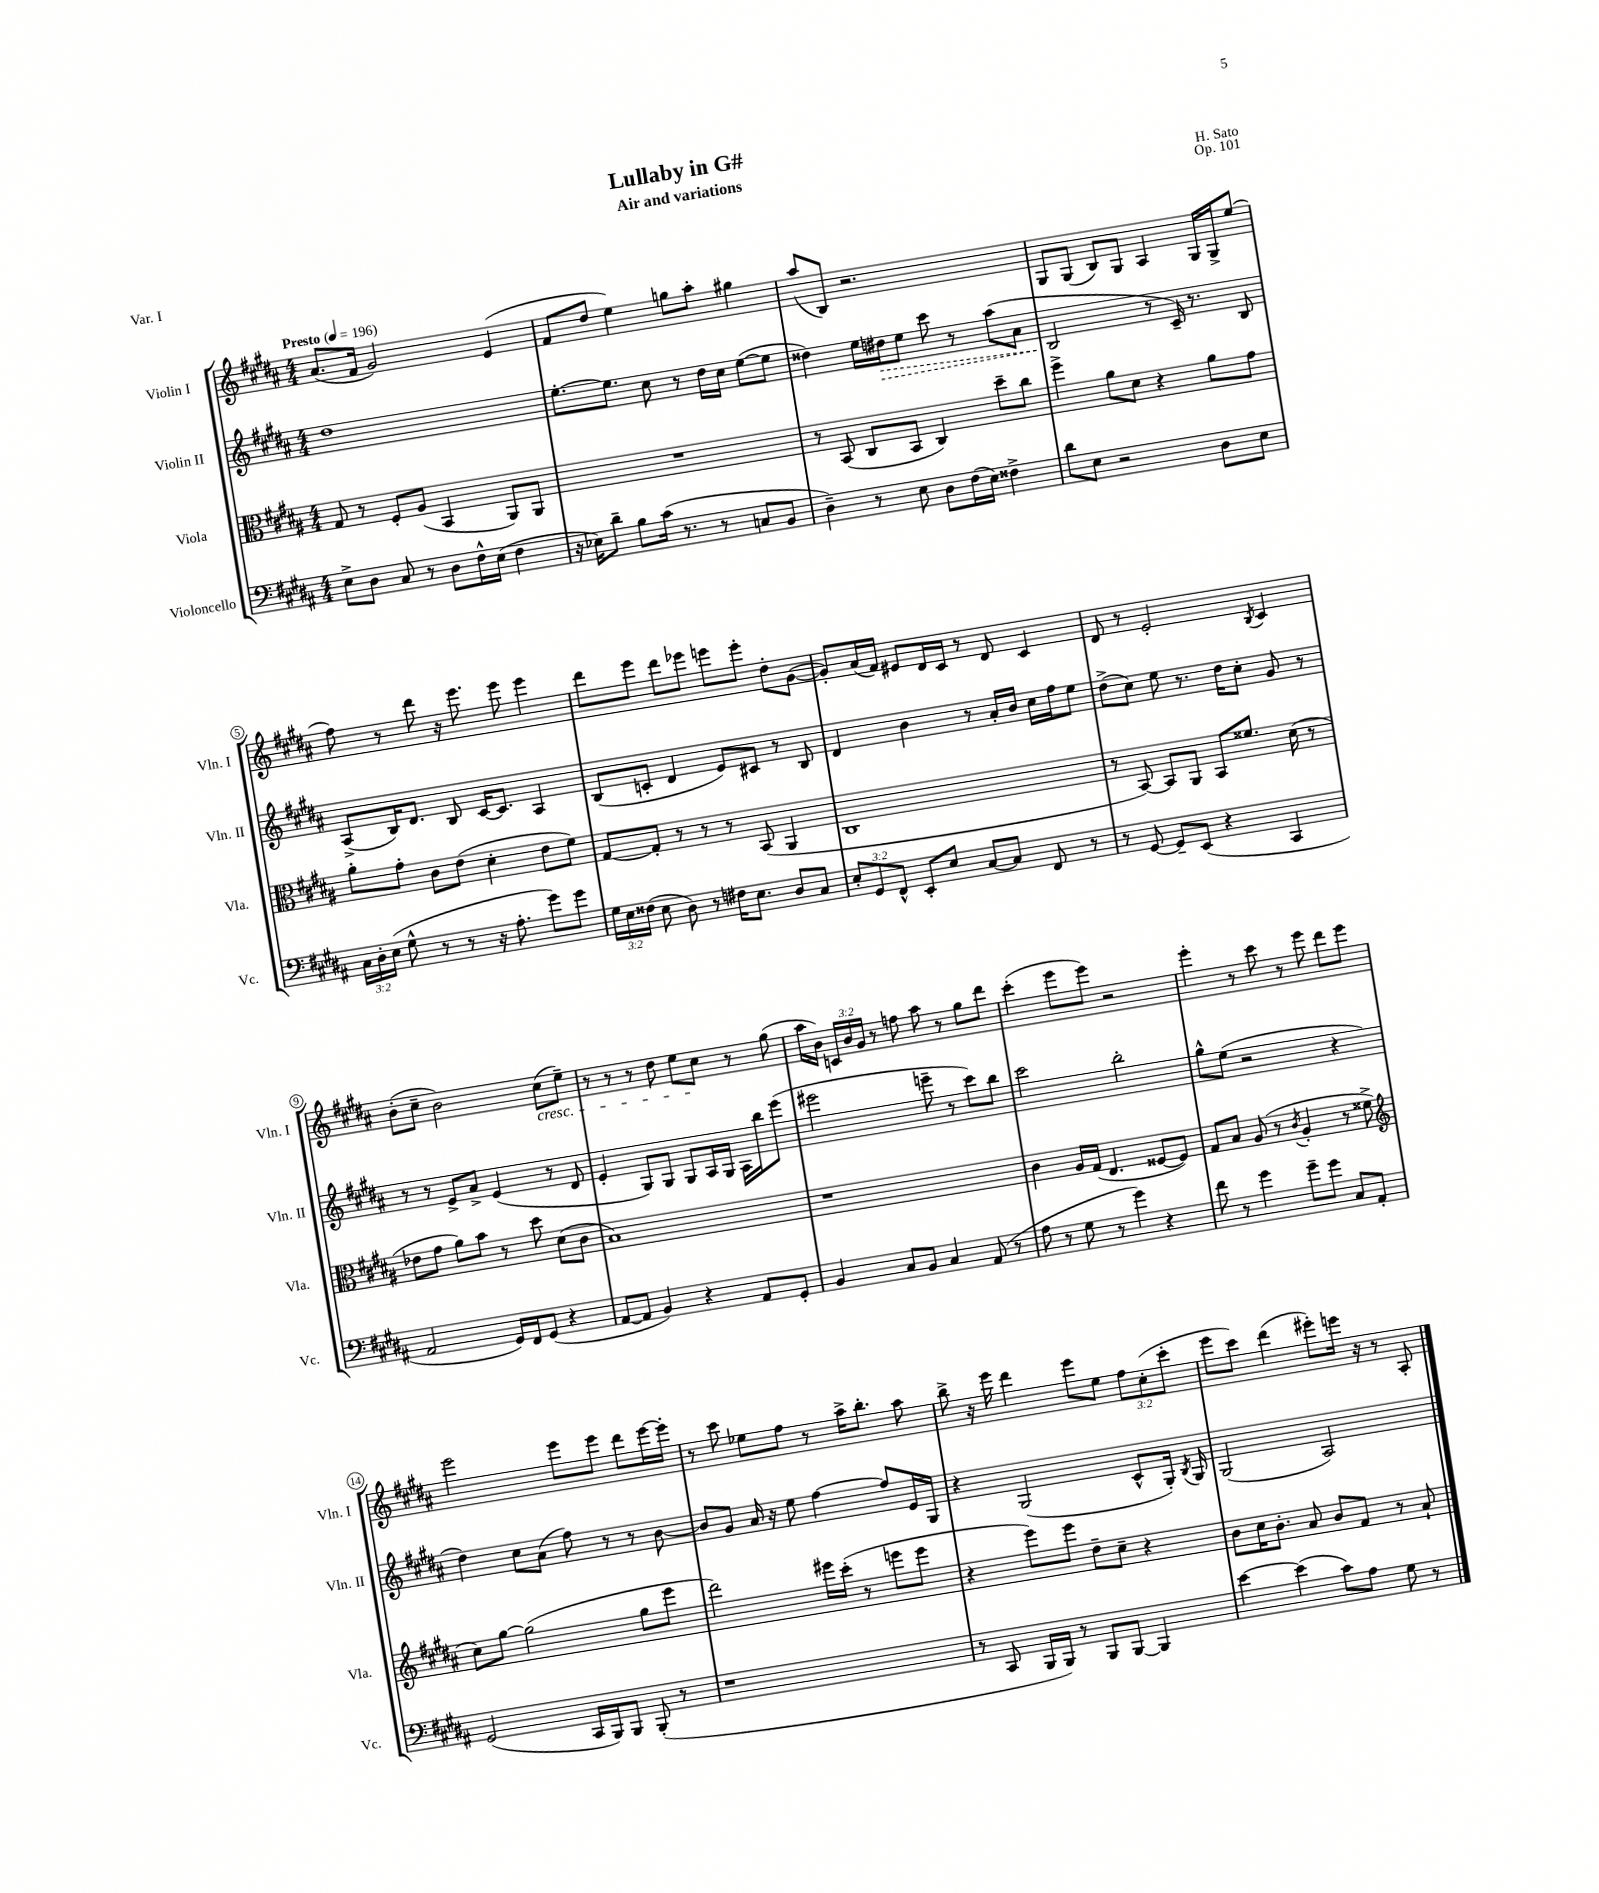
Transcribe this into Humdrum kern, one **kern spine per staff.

**kern	**kern	**kern	**kern
*staff4	*staff3	*staff2	*staff1
*clefF4	*clefC3	*clefG2	*clefG2
*k[f#c#g#d#a#]	*k[f#c#g#d#a#]	*k[f#c#g#d#a#]	*k[f#c#g#d#a#]
*M4/4	*M4/4	*M4/4	*M4/4
*MM196	*MM196	*MM196	*MM196
8E^	8G#	1dd#	(8.a#
8D#	8r	.	.
.	.	.	16f#
8C#	8F#'	.	2g#)
8r	(8A#	.	.
8D#	4BB	.	.
16F#^^	.	.	.
(16E	.	.	.
4F#	8AA#)	.	(4e
.	8AA#	.	.
=	=	=	=
16r	1r	[8.ee'	8f#
16E-)	.	.	.
8d#~	.	.	8dd#
.	.	8.ee]	.
8B	.	.	4ee)
(16c#	.	8cc#	.
8.r	.	.	.
.	.	8r	8gg
8r	.	16dd#	8aa#'
.	.	16cc#	.
8C	.	([8ee	4gg#
8BB	.	8ee]	.
=	=	=	=
4D#~)	8r	4dd##)	(8aa#
.	(8BB	.	8B)
8r	8C#	16ee	2.r
.	.	16dd#	.
8E	8BB	8ee	.
8D#	4C#)	8ccc#	.
(16F#	.	8r	.
16E)	.	.	.
4F##^	8dd#~	(8aa#	.
.	8cc#	8a#	.
=	=	=	=
8d#	4ff#^	2B	8G#
8E	.	.	(8G#
2r	8a#	.	8B)
.	8d#	.	8G#
.	4r	8r	4A#
.	.	16c#~)	.
.	.	8.r	.
8D#	8a#	.	16G#
.	.	.	16G#^
8E	8g#	8B	(8ee
=	=	=	=
24C#	8a#'	(8A#^	8ff#)
24D#'	.	.	.
(24E	.	.	.
8G#^^	8g#'	16B)	8r
.	.	8.d#	.
8r	8c#	.	8ddd#
8r	(8e	8B	16r
.	.	.	8.eee
16r	4d#'	[16c#	.
8.A#'	.	8.c#]	.
.	.	.	8eee
8g#)	8e	4A#	4eee
8g#	8f#)	.	.
=	=	=	=
24G#	[8G#	(8B	8ddd#
24E	.	.	.
(24F##	.	.	.
8E	8G#']	8c'	8eee
8D#)	8r	4d#	8ddd#
8r	8r	.	8eee-
16F#	8r	8e)	8eee
8.E	.	.	.
.	(8BB	8c#	8eee'
8D#	4AA#	8r	8dd#'
8C#	.	8B	([8g#
=	=	=	=
12E'	1C#	4d#	8g#'])
12GG#	.	.	.
.	.	.	(16a#
12FF#^^	.	.	.
.	.	.	16f#)
8EE'	.	4b	8e#
8E	.	.	16d#
.	.	.	16c#
[8C#	.	8r	8r
8C#]	.	16a#'	8d#
.	.	16b	.
8FF#	.	16cc#	4c#
.	.	16ff#	.
8r	.	8ee	.
=	=	=	=
8r	8r	(8dd#^	8d#
[8GG#	[8BB)	8cc#)	8r
8GG#~]	8BB]	8ee	2e'
(8EE	8AA#	8.r	.
4r	8BB	.	.
.	.	16dd#	.
.	8.f##	8cc#'	.
.	.	.	8qB
4CC#	.	8g#	4c#
.	(16d#	.	.
.	8r	8r	.
=	=	=	=
2AA#	8e-	8r	(8b'
.	8g#	8r	8cc#~
.	8a#)	8e^	2b)
.	8b	8a#^	.
16GG#)	8r	(4e	.
16FF#	.	.	.
(8GG#	8dd#	.	.
4r	(8d#	8r	(8cc#
.	8c#	8d#	8ee~)
=	=	=	=
[8AA#	1B)	4e'	8r
8AA#]	.	.	8r
4BB)	.	8G#)	8r
.	.	8G#	8dd#
4r	.	8G#	8ee
.	.	16A#	8cc#
.	.	16G#	.
8AA#	.	16A#	8r
.	.	16bb	.
8GG#'	.	(8eee	(8gg#
=	=	=	=
4BB	1r	2eee#	16aa#
.	.	.	16b)
.	.	.	24c
.	.	.	24b
.	.	.	24g#
8C#	.	.	8r
8BB	.	.	8ff
4C#	.	8eee~	8aa#
.	.	8r	8r
(8AA#	.	8ccc#)	8gg#
8r	.	8bb	8ddd#
=	=	=	=
8A#	4c#	2ccc#	(4ccc#'
8r	.	.	.
8G#	16A#	.	8eee
.	(16G#	.	.
8r	4.E	.	8eee)
4g#)	.	2bb'	2r
4r	[8F##	.	.
.	8F##])	.	.
=	=	=	=
8f#	8G#	8gg#^^	4eee'
8r	8B	(8ee	.
4g#	(8A#	2r	8r
.	8r	.	8ccc#
.	8qc#	.	.
8g#~	4A#'	.	8r
8g#	.	.	8eee
8C#	8r	4r	8ddd#
8AA#'	8f##^	.	8eee
=	=	=	=
*	*clefG2	*	*
(2GG#	8cc#)	4dd#)	2eee
.	[8gg#	.	.
.	(2gg#]	8cc#	.
.	.	(8a#	.
16CC#	.	8ff#)	8eee
16BBB)	.	.	.
8BBB	.	8r	8eee
(8BBB'	8gg#	8r	8ddd#
8r	8eee	[8b	[16eee
.	.	.	16eee']
=	=	=	=
1r	2ddd#)	8b]	8r
.	.	8g#	8ccc#
.	.	16a#	8ee-
.	.	16r	.
.	.	8ee	8ff#
.	16eee#	[4ff#	8r
.	(16ccc#'	.	.
.	8r	.	16aa#^
.	.	.	8.bb'
.	8eee	8ff#]	.
.	8eee	16e	8aa#
.	.	16G#	.
=	=	=	=
8r	4r	4r	8bb^
8CC#	.	.	16r
.	.	.	16eee
16BBB	8eee)	(2G#	4ddd#
16BBB)	.	.	.
8r	8eee	.	.
8BBB	8dd#~	.	8eee
[8BBB	8cc#~	.	8ee
4BBB]	4r	8c#^^	12ff#
.	.	.	(12cc#'
.	.	16G#')	.
.	.	.	12ccc#'
.	.	8qB	.
.	.	16G#	.
=	=	=	=
[4e	8b	(2G#	8eee
.	16cc#	.	8ccc#)
.	8.b'	.	.
(4e]	.	.	(4ddd#
.	8a#	.	.
8c#)	8b	2A#)	8eee#')
8A#	8f#	.	16eee
.	.	.	16r
8G#	8r	.	8r
8r	8a#`	.	8A#'
==	==	==	==
*-	*-	*-	*-
